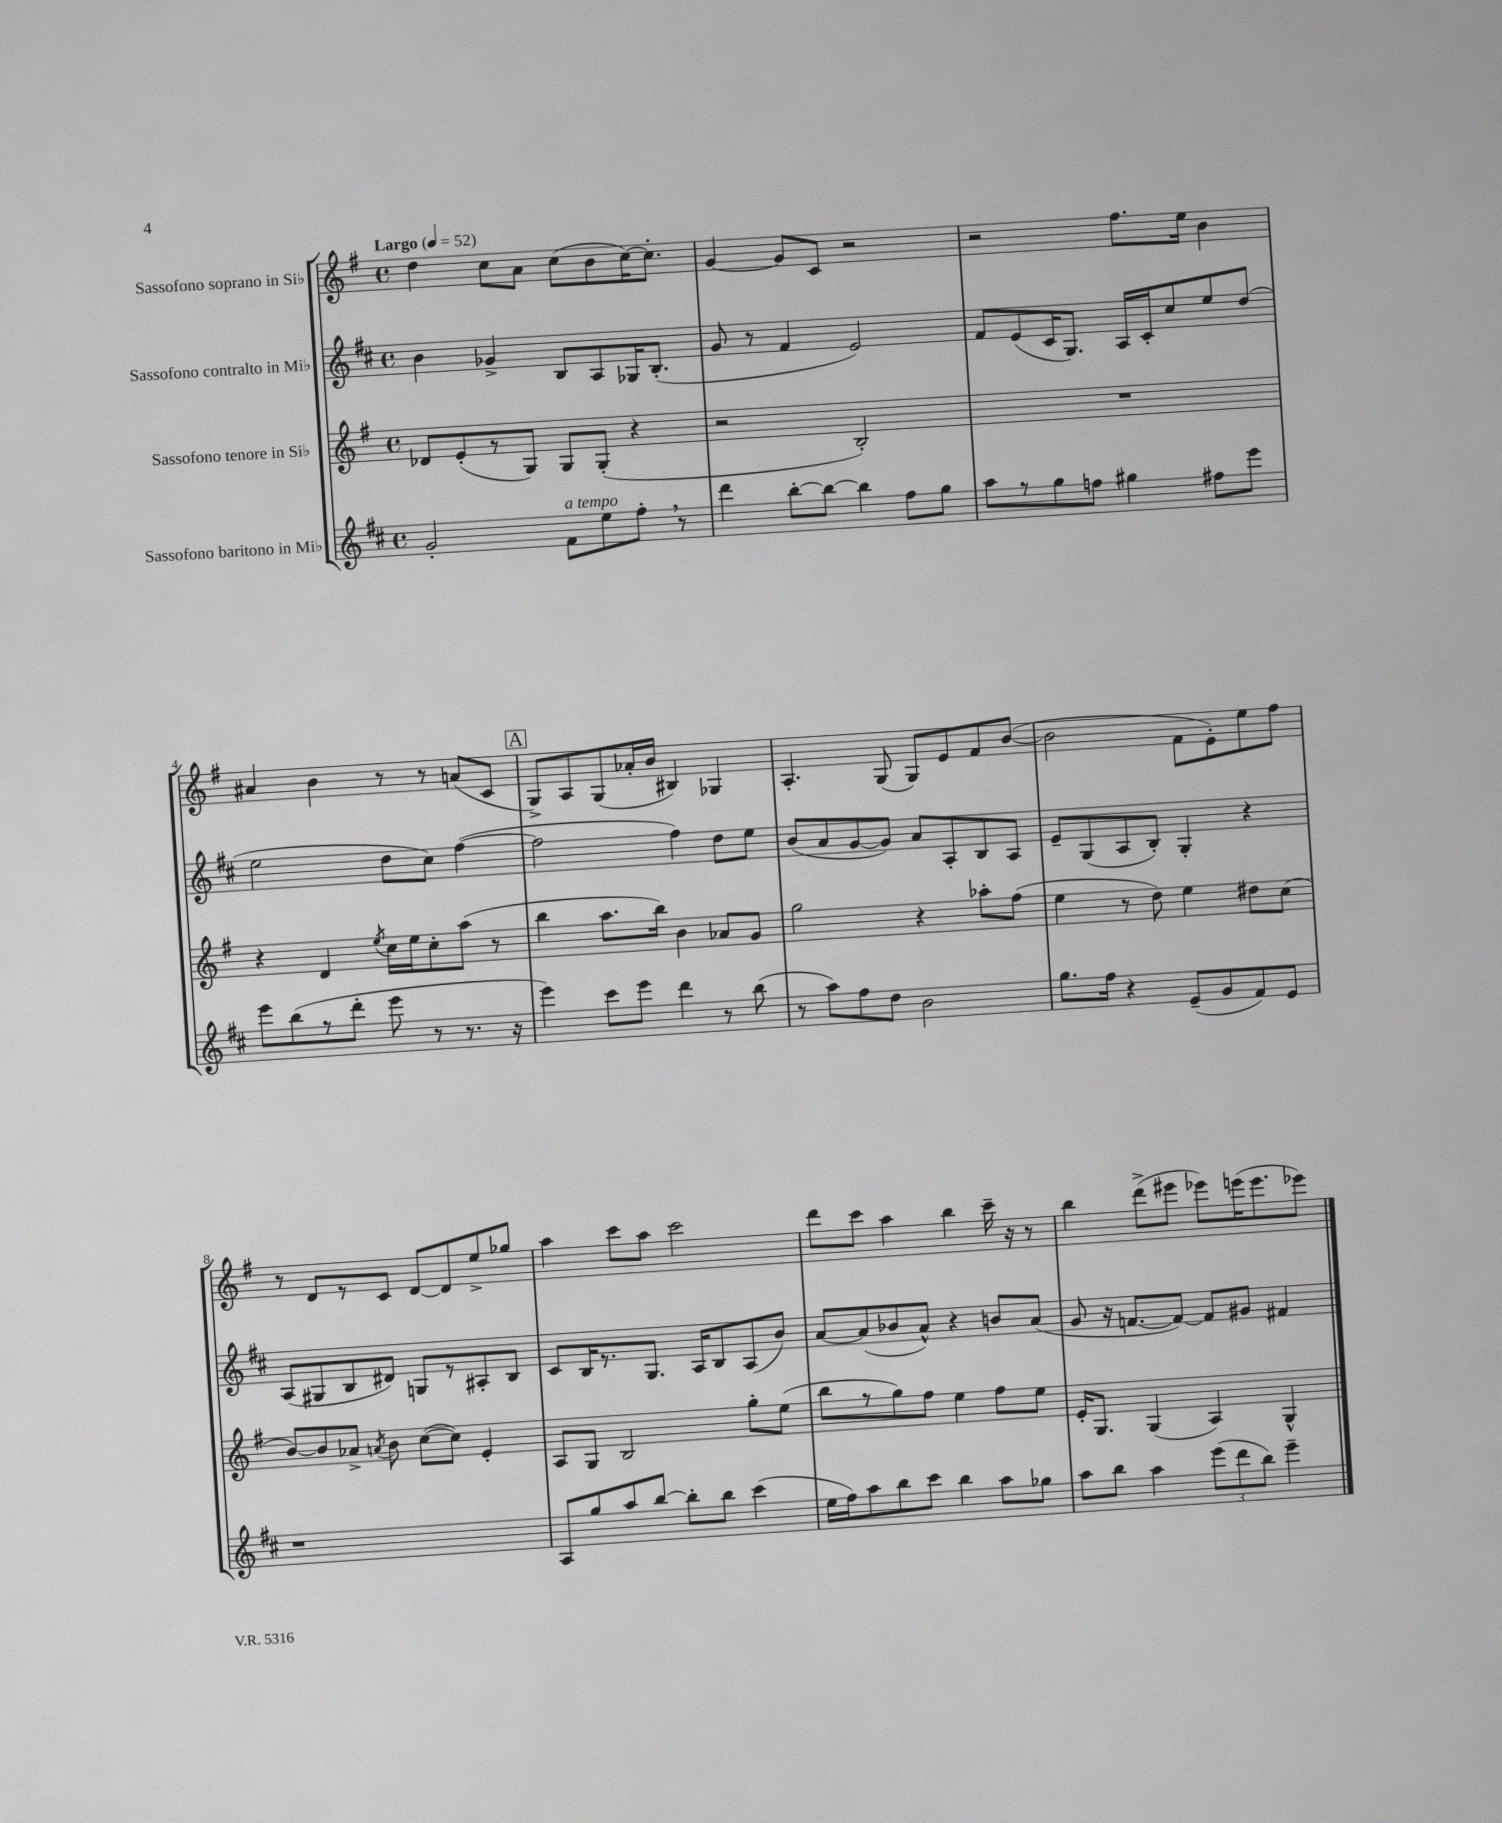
<<
\new StaffGroup <<
\new Staff = "s0" \with { instrumentName = "Sassofono soprano in Sib" } {
    \clef treble \key g \major \defaultTimeSignature \time 4/4 \tempo "Largo" 4 = 52
    \autoBeamOff d''4 c''8[ a'8] c''8[( b'8 c''16~) c''8.]-. |
    g'4~ g'8[ c'8] r2 |
    r2 fis''8.[ e''16] b'4 |
    ais'4 b'4 r8 r8 a'8[( c'8] |
    \mark \markup { \box "A" } g8[->) a8 g8( aes'16-. b'16] bis4) ges4 |
    a4.-. g8( g8[) e'8 fis'8 b'8]~( |
    b'2 fis'8[ e'8-.) e''8 fis''8] |
    r8 d'8[ r8 c'8] d'8[~ d'8 e''8-> ges''8] |
    a''4 c'''8[ a''8] c'''2 |
    d'''8[ c'''8] a''4 b''4 c'''16-- r16 r8 |
    b''4 d'''8[->( eis'''8] ees'''8[) e'''16( e'''8. ees'''8]) \bar "|." |
}
\new Staff = "s1" \with { instrumentName = "Sassofono contralto in Mib" } {
    \clef treble \key d \major \defaultTimeSignature \time 4/4
    \autoBeamOff b'4 ges'4-> b8[ a8 ges16 b8.]-.( |
    g'8 r8 fis'4 e'2) |
    fis'8[ e'8( cis'16 g8.]) a16[ cis'16-. cis''8 e''8 d''8]( |
    e''2 d''8[ cis''8]) fis''4~( |
    \mark \markup { \box "A" } fis''2 fis''4) d''8[ e''8] |
    b'8[( a'8 g'8~ g'8]) a'8[ a8-. b8 a8] |
    e'8[-- g8( a8 b8]-.) g4-. r4 |
    a8[( gis8 b8 dis'8]) g8[ r8 ais8-. b8] |
    cis'8[ b16 r8. g8.] a16[ b8 a8( b'8]) |
    a'8[~ a'8( bes'8 a'8]-^) r4 b'8[ a'8]( |
    g'8 r16 f'8.[~ f'8]~) f'8[ gis'8] fis'4 \bar "|." |
}
\new Staff = "s2" \with { instrumentName = "Sassofono tenore in Sib" } {
    \clef treble \key g \major \defaultTimeSignature \time 4/4
    \autoBeamOff des'8[ e'8-.( r8 g8]) g8[ g8]-.( r4 |
    r2 b2-.) |
    R1 |
    r4 d'4 \acciaccatura { e''8 } c''16[ e''16 c''8-. a''8]( r8 |
    \mark \markup { \box "A" } b''4 a''8.[ b''16]) b'4 aes'8[ g'8] |
    g''2 r4 aes''8[-. fis''8]( |
    e''4 r8 d''8) e''4 dis''8[ c''8]( |
    b'8[~) b'8 aes'8]-> \acciaccatura { a'8 } b'8 c''8[~( c''8]) e'4-. |
    a8[ g8] b2 g''8[-. e''8]( |
    b''8[ r8 g''8) fis''8] e''4 fis''8[ e''8] |
    e'16[-. g8.] g4( a4) g4-^ \bar "|." |
}
\new Staff = "s3" \with { instrumentName = "Sassofono baritono in Mib" } {
    \clef treble \key d \major \defaultTimeSignature \time 4/4
    \autoBeamOff g'2-. fis'8[^\markup { \italic "a tempo" } e''8 fis''8]-. \breathe r8 |
    d'''4 b''8[~-. b''8]~ b''4 fis''8[ g''8] |
    a''8[ r8 g''8 f''8] gis''4 fis''8[ e'''8] |
    e'''8[ b''8( r8 d'''8]-. e'''8 r8 r8. r16 |
    \mark \markup { \box "A" } e'''4) cis'''8[ e'''8] d'''4 r8 b''8( |
    r8 a''8[) fis''8 d''8] b'2 |
    g''8.[ fis''16] r4 e'8[--( g'8 fis'8) e'8] |
    r1 |
    a8[ g''8 a''8 b''8]~ b''8[-. b''8] cis'''4( |
    e''16[ fis''16) a''8 b''8 cis'''8] b''4 a''8[ ges''8] |
    a''8[ b''8] a''4 \tuplet 3/2 { e'''8[( d'''8 b''8]) } e'''4-- \bar "|." |
}
>>
>>
